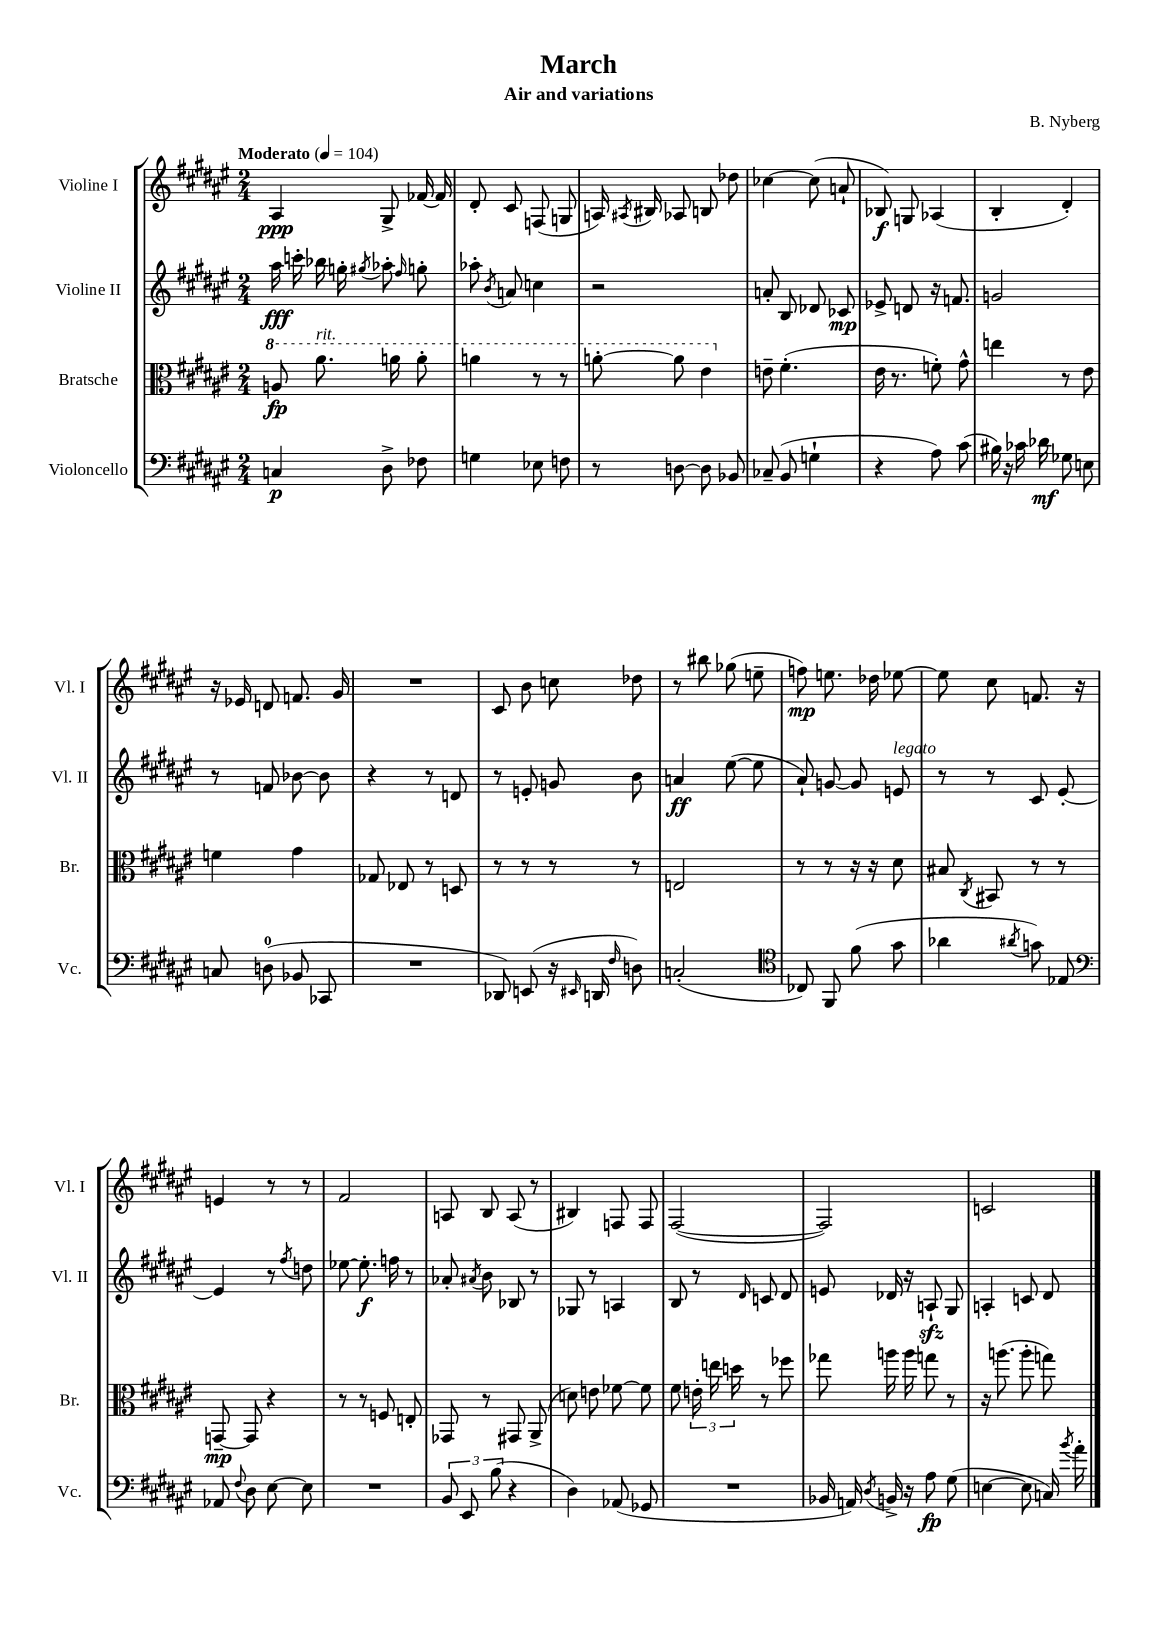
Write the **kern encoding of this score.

**kern	**kern	**kern	**kern
*staff4	*staff3	*staff2	*staff1
*clefF4	*clefC3	*clefG2	*clefG2
*k[f#c#g#d#a#e#]	*k[f#c#g#d#a#e#]	*k[f#c#g#d#a#e#]	*k[f#c#g#d#a#e#]
*M2/4	*M2/4	*M2/4	*M2/4
*MM104	*MM104	*MM104	*MM104
4C/	8a/	16aa#\	4A#/
.	.	16ccc'\	.
.	8.aa#\	16bb-\	.
.	.	16gg'\	.
.	.	8qgg#/	.
8D#^\	.	8aa-'\	8G#^/
.	16aa\	.	.
.	.	16qqff#/	.
8F-\	8aa'\	8gg'\	[16f-/
.	.	.	16f-/]
=	=	=	=
4G\	4aa\	8aa-'\	8d#'/
.	.	8qb/	.
.	.	8a/	8c#/
8E-\	8r	4cc\	(8F/
8F\	8r	.	8G/
=	=	=	=
8r	[8aa'\	2r	16A/)
.	.	.	8qA#/
.	.	.	16B#/
[8D\	8aa\]	.	8A-/
8D\]	4ee#\	.	8B/
8BB-/	.	.	8dd-\
=	=	=	=
(8C-~/	8e~\	8a'/	[4cc-\
8BB/	(4.f#'\	8B/	.
4G`\	.	8d-/	(8cc-\]
.	.	8c-/	8a`/
=	=	=	=
4r	16e#\	8e-^/	8B-/)
.	8.r	.	.
.	.	8d/	8G/
8A#\)	8f'\)	16r	(4A-/
.	.	8.f/	.
(8c#\	8g#^^\	.	.
=	=	=	=
16B#\)	4ee\	2g/	4B'/
16r	.	.	.
16c-\	.	.	.
16d-\	.	.	.
8G-\	8r	.	4d#'/)
8E\	8e#\	.	.
=	=	=	=
8C/	4f\	8r	16r
.	.	.	16e-/
(8D\	.	8f/	8d/
8BB-/	4g#\	[8b-\	8.f/
8CC-/	.	8b-\]	.
.	.	.	16g#/
=	=	=	=
2r	8G-/	4r	2r
.	8E-/	.	.
.	8r	8r	.
.	8D/	8d/	.
=	=	=	=
8DD-/)	8r	8r	8c#/
(8EE/	8r	8e'/	8b\
16r	8r	8g/	8cc\
16qqEE#/	.	.	.
16DD/	.	.	.
16qqF#/	.	.	.
8D\)	8r	8b\	8dd-\
=	=	=	=
(2C'/	2E/	4a/	8r
.	.	.	8bb#\
.	.	([8ee#\	(8gg-\
.	.	8ee#\]	8ee~\
=	=	=	=
*clefC4	*	*	*
8C-/)	8r	8a#`/)	8ff\)
8FF#/	8r	[8g/	8.ee\
(8f#\	16r	8g/]	.
.	16r	.	16dd-\
8g#\	8d#\	8e/	[8ee-\
=	=	=	=
4a-\	8B#/	8r	8ee-\]
.	8qC#/	.	.
.	8BB#/	8r	8cc#\
8qa#/	.	.	.
8g\)	8r	8c#/	8.f/
8E-/	8r	[8e#'/	.
.	.	.	16r
=	=	=	=
*clefF4	*	*	*
8AA-/	[8GG~/	4e#/]	4e/
8qqF#/	.	.	.
8D#\	8GG/]	.	.
[8E#\	4r	8r	8r
.	.	8qff#/	.
8E#\]	.	8dd\	8r
=	=	=	=
2r	8r	[8ee-\	2f#/
.	8r	8.ee-'\]	.
.	8F/	.	.
.	.	16ff\	.
.	8E'/	8r	.
=	=	=	=
12BB/	8GG-/	8a-'/	8A/
12EE#/	.	.	.
.	.	8qa#/	.
.	8r	8b\	8B/
(12B\	.	.	.
4r	8GG#/	8B-/	(8A/
.	(8AA#^/	8r	8r
=	=	=	=
4D#\)	8d\)	8G-/	4B#/)
.	8e\	8r	.
(8AA-/	[8f-\	4A/	8F/
8GG-/	8f-\]	.	8F/
=	=	=	=
2r	8f#\	8B/	([2F#/
.	24e'\	8r	.
.	24ee\	.	.
.	24dd\	.	.
.	.	16qqd#/	.
.	8r	8c/	.
.	8ff-\	8d#/	.
=	=	=	=
16BB-/	8gg-\	8e/	2F#/])
16AA/)	.	.	.
8qD#/	.	.	.
16BB^/	16aa\	16d-/	.
16r	16aa\	16r	.
8A#\	8gg\	8A`/	.
(8G#\	8r	8G#/	.
=	=	=	=
[4E\	16r	4A'/	2c/
.	(8.aa\	.	.
8E\]	8aa'\	8c/	.
16C/)	8gg\)	8d#/	.
8qb/	.	.	.
16a#'\	.	.	.
==	==	==	==
*-	*-	*-	*-
